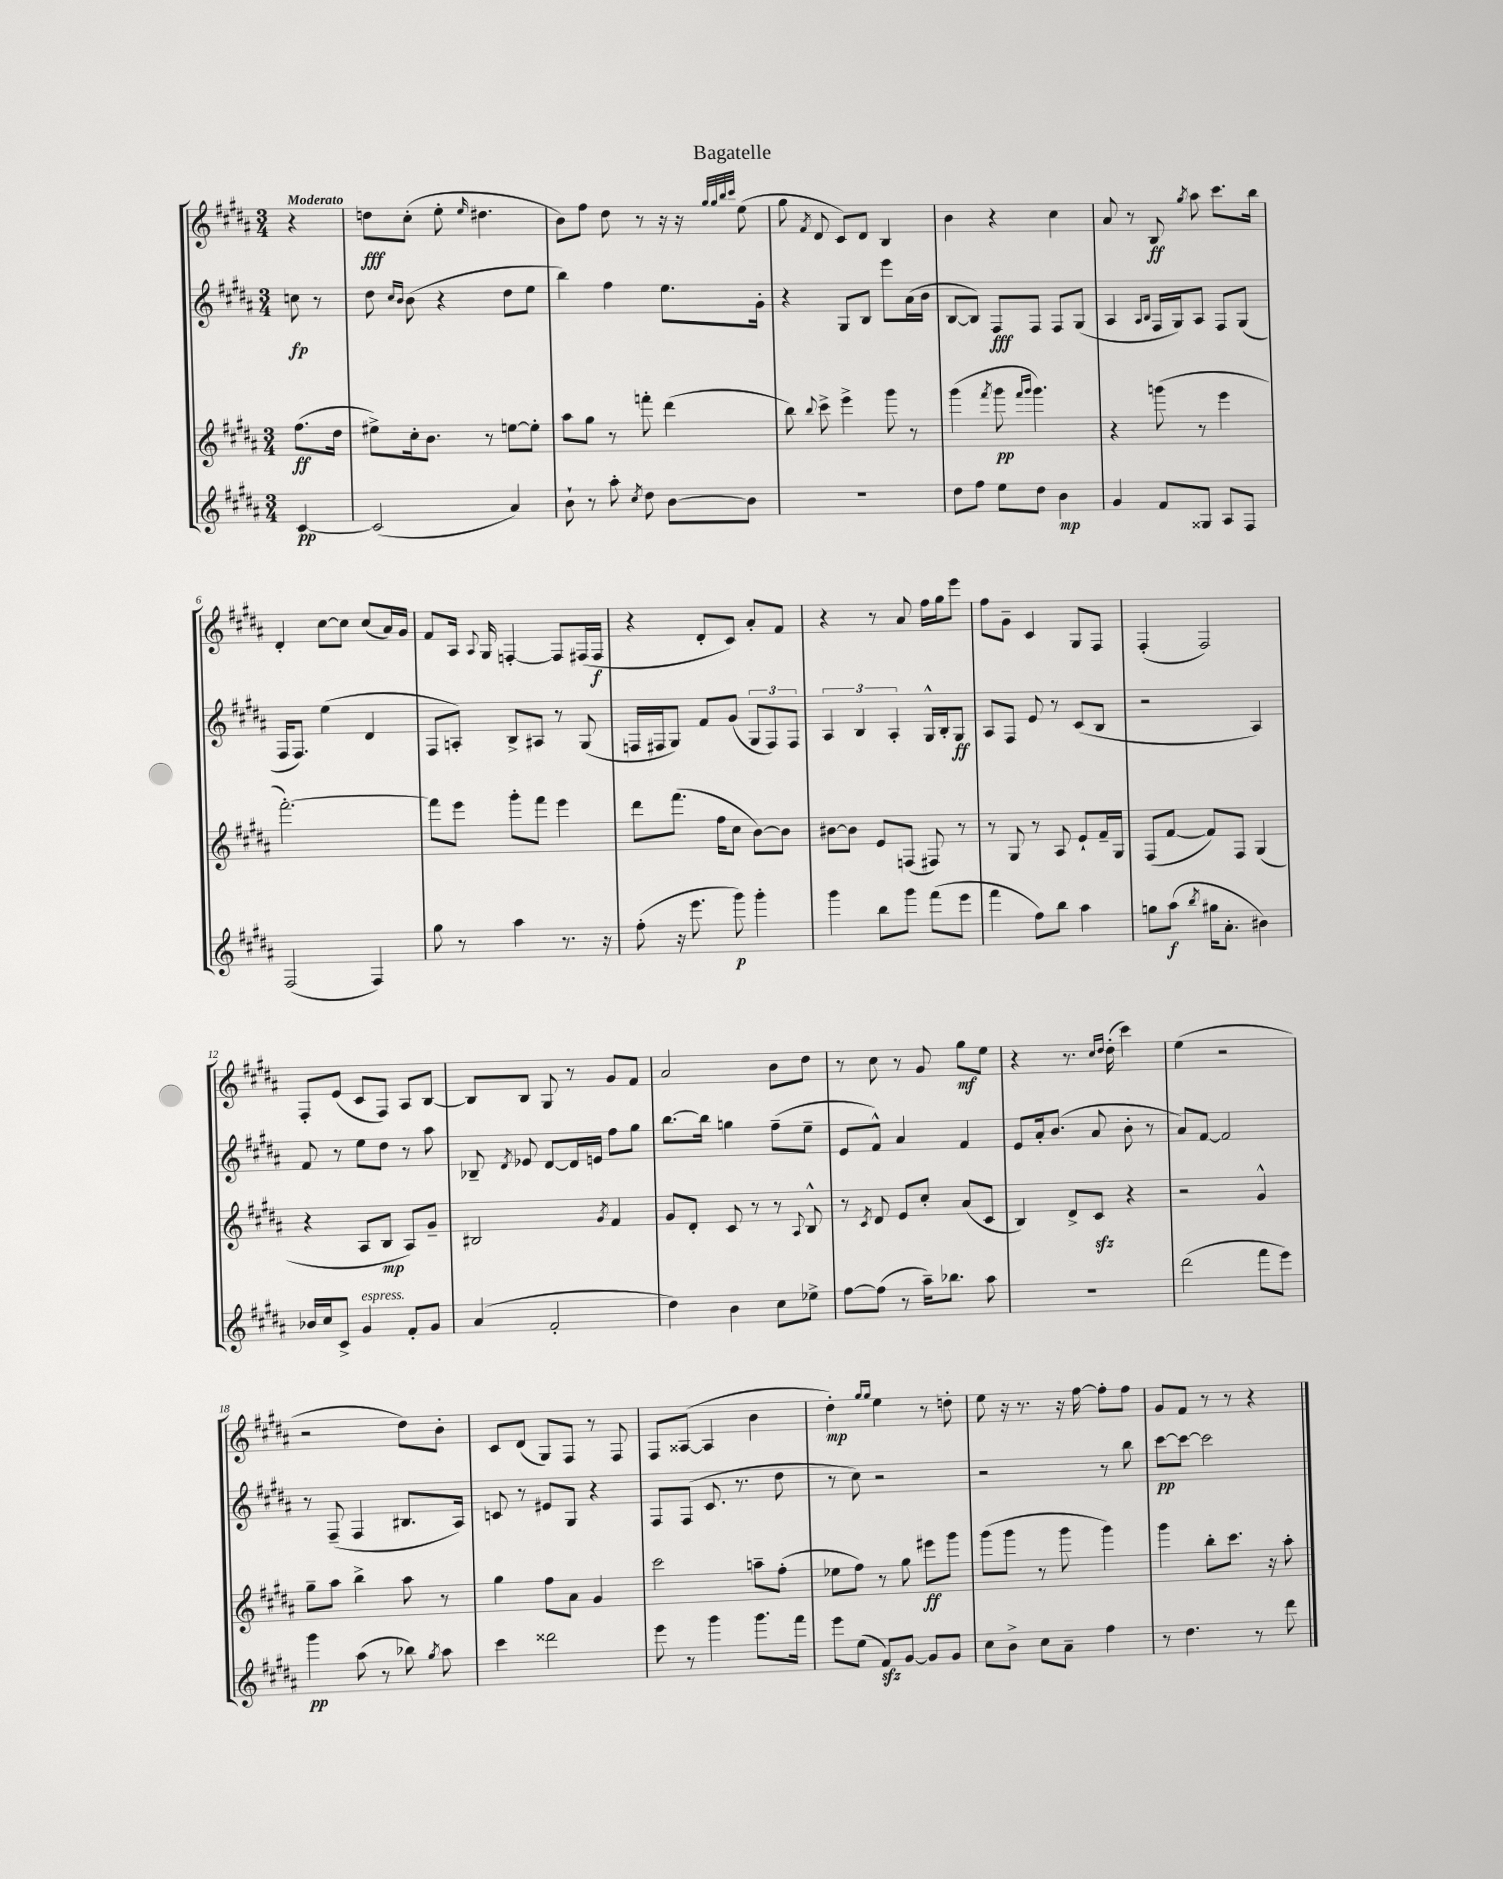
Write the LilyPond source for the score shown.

\header { title = "Bagatelle" }
<<
\new StaffGroup <<
\new Staff = "s0" {
    \clef treble \key b \major \numericTimeSignature \time 3/4 \partial 4 \tempo "Moderato"
    \autoBeamOff r4 |
    d''8[\fff cis''8]-.( e''8-. \grace { e''16 } dis''4. |
    b'8[) fis''8] dis''8 r8 r16 r16 \grace { gis''32[ gis''32 b''32 cis'''32] } e''8( |
    gis''8 \acciaccatura { fis'8 } dis'8 cis'8[) dis'8] b4 |
    b'4 r4 cis''4 |
    ais'8 r8 b8\ff \acciaccatura { gis''8 } ais''8 cis'''8.[ b''16] |
    dis'4-. cis''8[~ cis''8] cis''8[( ais'16) gis'16] |
    fis'8[ ais16] \appoggiatura { ais8 } gis16 f4~-. f8[ fis16( fis16]\f |
    r4 dis'8[-. cis'8]) ais'8[-. fis'8] |
    r4 r8 ais'8 fis''16[ gis''16 e'''8] |
    fis''8[ gis'8]-- cis'4 gis8[ fis8] |
    fis4-.( fis2) |
    fis8[-. e'8]( cis'8[ fis8]) ais8[ b8]~ |
    b8[ b8] gis8 r8 gis'8[ fis'8] |
    ais'2 b'8[ dis''8] |
    r8 cis''8 r8 gis'8 gis''8[\mf e''8] |
    r4 r8. \grace { cis''16[ dis''16] } dis''16-.( cis'''4) |
    e''4( r2 |
    r2 dis''8[) b'8]-. |
    cis'8[ dis'8]( gis8[) fis8] r8 fis8 |
    fis8[ aisis8]~( aisis4 b'4 |
    dis''4-.\mp) \grace { gis''16[ gis''16] } e''4 r8 d''8-. |
    e''8 r16 r8. r16 fis''16~ fis''8[-. fis''8] |
    gis'8[ fis'8] r8 r8 r4 \bar "|." |
}
\new Staff = "s1" {
    \clef treble \key b \major \numericTimeSignature \time 3/4 \partial 4
    \autoBeamOff c''8\fp r8 |
    dis''8 \grace { cis''16[ b'16] } b'8( r4 dis''8[ e''8] |
    b''4) fis''4 e''8.[ gis'16]-. |
    r4 gis8[ b8] e'''8[ ais'16( b'16] |
    b8[~ b8]) fis8[\fff fis8] fis8[ gis8]( |
    ais4 \grace { ais16[ b16] } fis16[ gis16) ais8] fis8[ gis8]( |
    fis16[ fis8.]) e''4( dis'4 |
    fis8[ a8]-.) b8[-> ais8] r8 gis8( |
    f16[ fis16 gis8]) fis'8[ gis'8]( \tuplet 3/2 { gis8[ fis8) fis8] } |
    \tuplet 3/2 { ais4 b4 ais4-. } gis16[-^ b16-. gis8]\ff |
    ais8[ fis8] e'8 r8 cis'8[( b8] |
    r2 ais4) |
    fis'8 r8 e''8[ dis''8] r8 ais''8 |
    bes8-- \acciaccatura { dis'8 } ees'8 dis'8[~ dis'16 e'16] fis''8[ gis''8] |
    b''8.[~ b''16] g''4 fis''8[--( e''8]-- |
    e'8[ fis'8]-^) ais'4 fis'4 |
    e'8[ ais'16-. b'8.]( ais'8 b'8-. r8 |
    ais'8[) fis'8]~ fis'2 |
    r8 fis8--( fis4 bis8.[ ais16]) |
    c'8 r8 eis'8[ gis8] r4 |
    fis8[ fis8]( cis'8. r8. dis''8 |
    r8 cis''8) r2 |
    r2 r8 b''8 |
    cis'''8[~\pp cis'''8]~ cis'''2 \bar "|." |
}
\new Staff = "s2" {
    \clef treble \key b \major \numericTimeSignature \time 3/4 \partial 4
    \autoBeamOff fis''8.[\ff( dis''16] |
    eis''8[->) cis''16-. b'8.] r8 e''8[~ e''8]-. |
    ais''8[ gis''8] r8 f'''8-. dis'''4( |
    b''8) \appoggiatura { b''8 } cis'''8-> e'''4-> gis'''8 r8 |
    gis'''4( \acciaccatura { fis'''8 } gis'''8\pp \grace { fis'''16[ gis'''16] } gis'''4.) |
    r4 g'''8( r8 e'''4 |
    fis'''2.~-.) |
    fis'''8[ e'''8] gis'''8[-. fis'''8] e'''4 |
    dis'''8[ fis'''8.]( fis''16[ cis''8] b'8[~) b'8] |
    bis'8[~ bis'8] e'8[ f8]( fis8) r8 |
    r8 gis8 r8 ais8 e'8[-! fis'16-- gis16] |
    fis8[( fis'8]~ fis'8[) fis8] gis4( |
    r4 ais8[ b8]\mp ais8[) gis'8]-- |
    bis2 \acciaccatura { gis'8 } fis'4 |
    gis'8[ dis'8]-. cis'8 r8 r8 \appoggiatura { ais8 } b8-^ |
    r8 \acciaccatura { cis'8 } dis'8 e'8[ cis''8]-. ais'8[( cis'8] |
    b4) dis'8[-> cis'8]\sfz r4 |
    r2 gis'4-^ |
    gis''8[-- ais''8] b''4-> ais''8 r8 |
    gis''4 fis''8[ ais'8] gis'4 |
    cis'''2 a''8[-- fis''8]-.( |
    ees''8[ fis''8]) r8 gis''8 eis'''8[\ff gis'''8] |
    gis'''8[( gis'''8] r8 gis'''8 gis'''4) |
    gis'''4 b''8[-. cis'''8.] r16 ais''8-. \bar "|." |
}
\new Staff = "s3" {
    \clef treble \key b \major \numericTimeSignature \time 3/4 \partial 4
    \autoBeamOff cis'4~\pp |
    cis'2( ais'4) |
    b'8-! r8 ais''8-. \acciaccatura { cis''8 } dis''8 b'8[~ b'8] |
    R2. |
    dis''8[ fis''8] e''8[ dis''8] b'4\mp |
    gis'4 fis'8[ gisis8] ais8[ fis8] |
    fis2( fis4) |
    gis''8 r8 ais''4 r8. r16 |
    fis''8-.( r16 e'''8. gis'''8\p) gis'''4-. |
    gis'''4 b''8[ gis'''8] fis'''8[( e'''8] |
    fis'''4 fis''8[) b''8] ais''4 |
    g''8[ ais''8]\f( \acciaccatura { b''8 } gis''16[ ais'8.]-. bis'4) |
    bes'16[ cis''16 cis'8]-> gis'4^\markup { \italic "espress." } fis'8[-. gis'8] |
    ais'4( fis'2-. |
    dis''4) b'4 cis''8[ ees''8]-> |
    fis''8[~ fis''8]( r8 ais''16[--) bes''8.] ais''8 |
    R2. |
    dis'''2( fis'''8[ e'''8]) |
    gis'''4\pp ais''8( r8 bes''8) \acciaccatura { gis''8 } ais''8 |
    cis'''4 disis'''2 |
    e'''8 r8 gis'''4 gis'''8.[ fis'''16] |
    e'''8[ e''8]( fis'8[\sfz) gis'8]~ gis'8[ gis'8] |
    cis''8[ b'8]-> cis''8[ ais'8]-- fis''4 |
    r8 dis''4. r8 dis'''8 \bar "|." |
}
>>
>>
